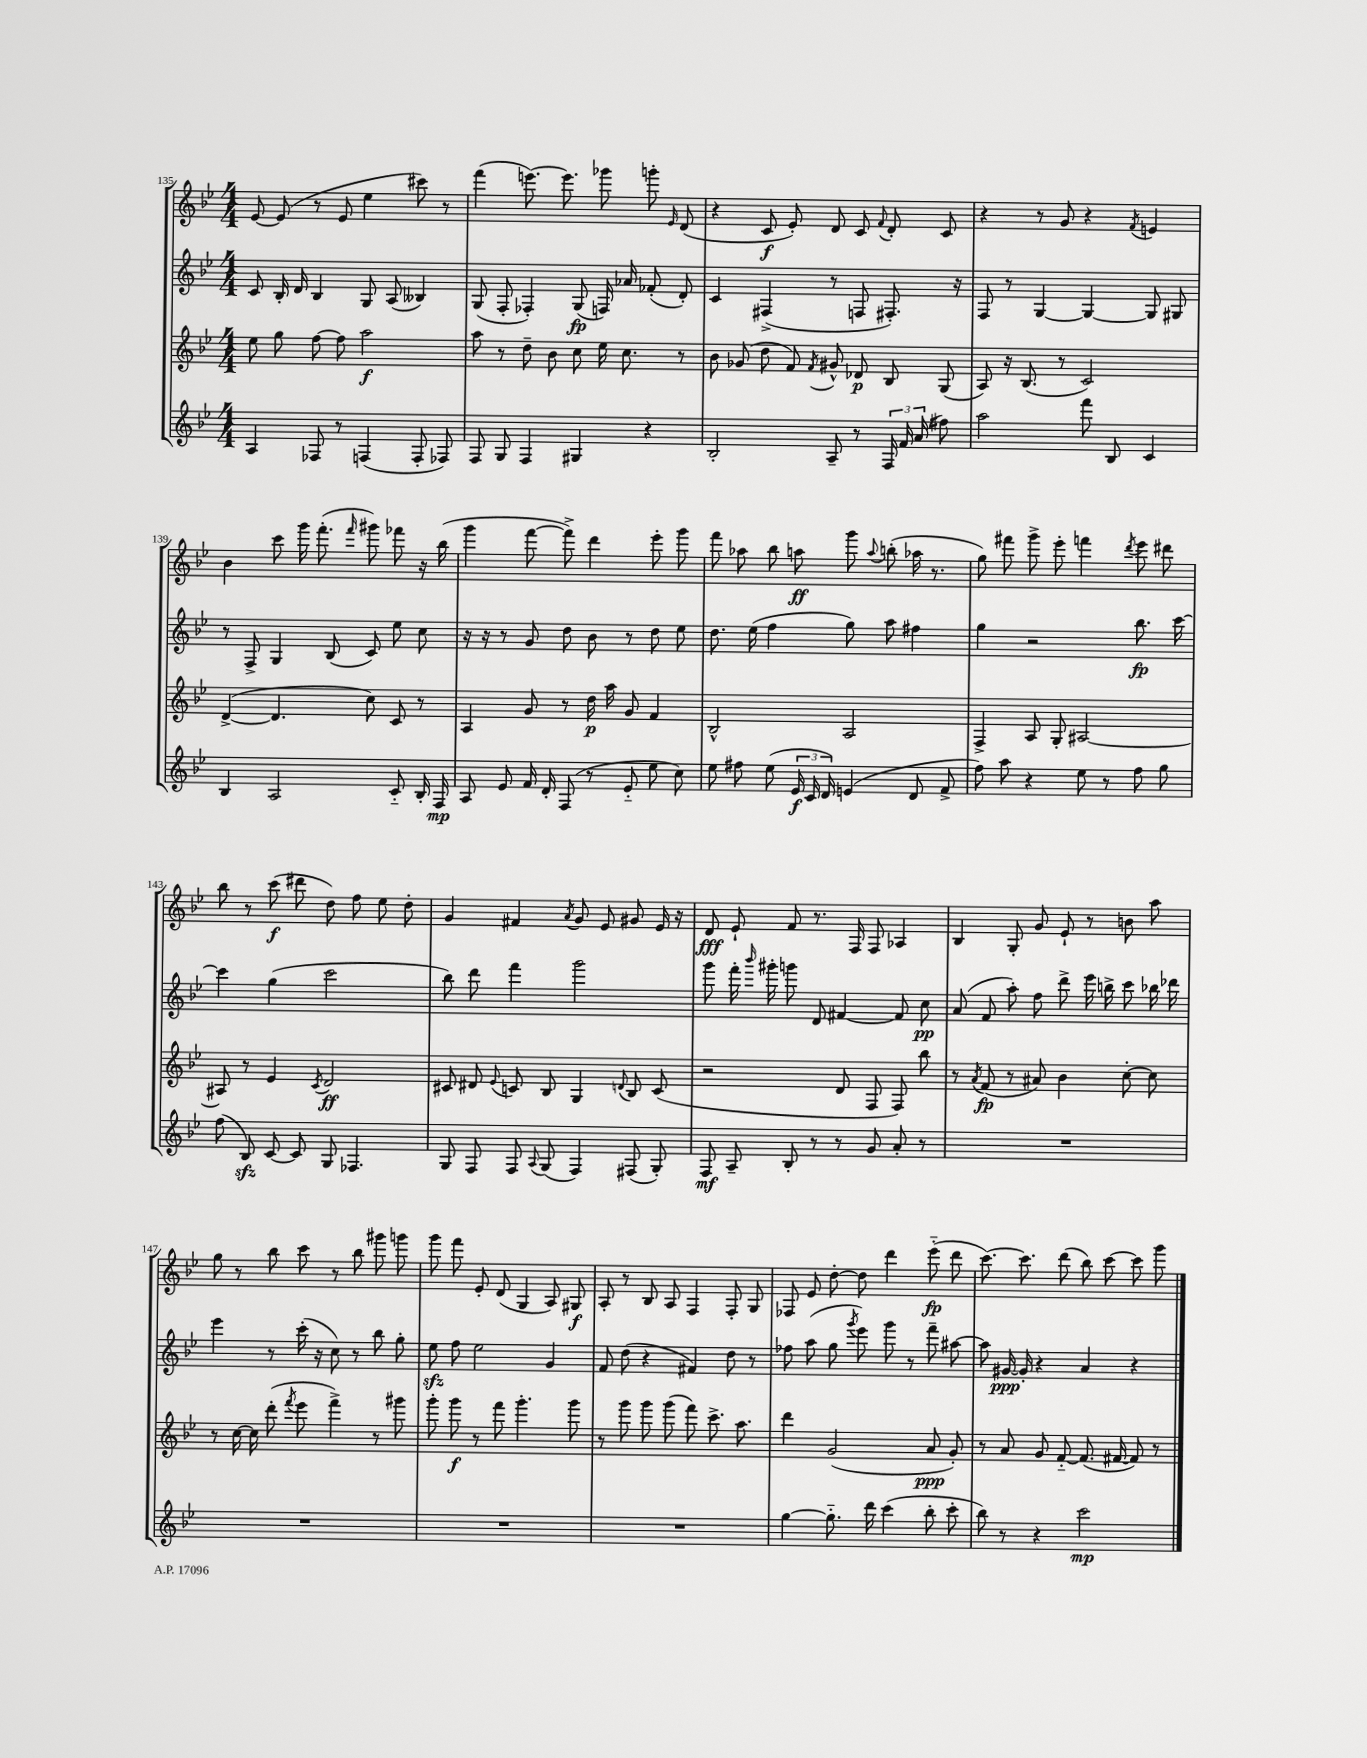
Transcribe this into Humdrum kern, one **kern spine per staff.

**kern	**kern	**kern	**kern
*staff4	*staff3	*staff2	*staff1
*clefG2	*clefG2	*clefG2	*clefG2
*k[b-e-]	*k[b-e-]	*k[b-e-]	*k[b-e-]
*M4/4	*M4/4	*M4/4	*M4/4
4A	8ee-	8c	[8e-
.	8gg	16B-'	(8e-]
.	.	16d	.
8F-	[8ff	4B-	8r
8r	8ff]	.	8e-
(4F	2aa	8G	4ee-
.	.	(8A	.
8F'	.	4B--)	8ccc#)
8F-)	.	.	8r
=	=	=	=
8F	8aa	(8G	(4fff
8G	8r	8F'	.
4F	8dd~	4F-')	[8.eee)
.	8b-	.	.
.	.	.	8.eee]
4G#	8cc	(8G	.
.	16ee-	16F)	8ggg-
.	8.cc	16a-	.
4r	.	(8f-'	8ggg'
.	.	.	16qqe-
.	8r	8d')	(8d
=	=	=	=
2B-'	8b-	4c	4r
.	(8g-	.	.
.	8dd	(4F#^	8c
.	8f)	.	8e-')
.	8qf	.	.
8A~	8g#^^	8r	8d
8r	8d-	8F	8c
.	.	.	8qqf
24F	8B-	8.F#')	8d'
24f	.	.	.
(24a	.	.	.
8ff#)	(8G	.	8c
.	.	16r	.
=	=	=	=
2aa	8A)	8F	4r
.	16r	8r	.
.	(8.B-	.	.
.	.	[4G	8r
.	8r	.	8g
8fff	2c)	4G_	4r
8B-	.	.	.
.	.	.	8qf
4c	.	8G]	4e
.	.	8G#	.
=	=	=	=
4B-	([4d^	8r	4b-
.	.	8F^	.
2A	4.d]	4G	8ccc
.	.	.	16ggg
.	.	.	(8.fff'
.	.	(8B-	.
.	.	.	16qqfff
.	8cc)	8c)	8ggg#)
8c'~	8c	8ee-	8fff-
16B-'	8r	8cc	16r
16F	.	.	(16bb-
=	=	=	=
8A	4A	16r	4ggg
.	.	16r	.
8e-	.	8r	.
16f	8g	8g	[8fff
16d'	.	.	.
(8F	8r	8dd	8fff^])
8r	16dd	8b-	4ddd
.	16aa	.	.
8e-'~	8g	8r	.
8ee-	4f	8dd	8eee-'
8cc)	.	8ee-	8ggg
=	=	=	=
8ee-	2B-^^	8.dd	8fff
8ff#	.	.	8aa-
.	.	(16ee-	.
(8ee-	.	4ff	8bb-
24e-	.	.	8aa
24c	.	.	.
24d)	.	.	.
(4e	2A	8gg)	8ggg
.	.	.	8qqaa
.	.	8aa	(8bb'
8d	.	4ff#	16aa-
.	.	.	8.r
8f^	.	.	.
=	=	=	=
8ff)	4F^	4gg	8gg)
8aa	.	.	8fff#
4r	8A	2r	8ggg^
.	8G'	.	8eee-'
8ee-	[2A#	.	4fff
8r	.	.	.
.	.	.	8qddd
8ff	.	8.bb-	8eee-
8gg	.	.	8ddd#
.	.	[16ccc	.
=	=	=	=
(8ff	8A#]	4ccc]	8bb-
8B-)	8r	.	8r
[8c	4e-	(4gg	(8ccc
8c]	.	.	8ddd#
.	8qc	.	.
8G	2d	2ccc	8dd)
4.F-	.	.	8ff
.	.	.	8ee-
.	.	.	8dd'
=	=	=	=
8G	8c#	8bb-)	4g
8F	8d#	8ddd	.
.	8qqe-	.	.
8F	8c	4fff	4f#
8qqA	.	.	.
(8G	8B-	.	.
.	.	.	8qa
4F)	4G	2ggg	8g
.	.	.	8e-
.	8qqd	.	.
(8F#	8B-	.	8g#
8G')	(8c	.	16e-
.	.	.	16r
=	=	=	=
8F	2r	8ggg	8d
8A~	.	16fff'	8e-`
.	.	16qqbbb-	.
.	.	16ggg#'	.
8B-'	.	8ggg	8f
8r	.	8d	8.r
8r	8d	[4f#	.
.	.	.	16F
8g	8F	.	8F
8a'	8F)	8f#]	4A-
8r	8bb-	8cc	.
=	=	=	=
1r	8r	(8a	4B-
.	8qa	.	.
.	(8f	8f	.
.	8r	8aa')	8G'
.	8a#)	8ff	8g
.	4b-	8ddd^	8e-`
.	.	16eee-	8r
.	.	16bb^	.
.	[8cc'	8ccc	8b
.	8cc]	16bb-	8aa
.	.	16ddd-	.
=	=	=	=
1r	8r	4eee-	8gg
.	[16cc	.	8r
.	16cc]	.	.
.	(8ddd'	8r	8bb-
.	8qfff	.	.
.	8eee-	(16ccc'	8ccc
.	.	16r	.
.	4fff^)	8cc)	8r
.	.	8r	8bb-
.	8r	8bb-	8ggg#
.	8ggg#	8gg'	8ggg
=	=	=	=
1r	8ggg'	8ee-	8ggg
.	8ggg	8ff	8fff
.	8r	2ee-	8e-'
.	8fff	.	(8d
.	4.ggg'	.	4G
.	.	4g	8A)
.	8ggg	.	8G#
=	=	=	=
1r	8r	8f	8A'
.	8ggg	(8dd	8r
.	8ggg	4r	8B-
.	(8ggg	.	8A
.	8fff)	4f#)	4F
.	8.ccc^	.	.
.	.	8dd	8F'
.	8.aa	.	.
.	.	8r	8G
=	=	=	=
[4gg	4ddd	8ff-	8F-
.	.	(8aa	8e-
8.gg'~]	(2g	8gg	[8dd'
.	.	8qggg	.
.	.	8eee-)	8dd]
16ddd	.	.	.
(4ccc	.	8ggg	4ddd
.	.	8r	.
8bb-'	8a	8fff~	(8eee-'~
8ccc'	8g')	[8aa#	8ddd
=	=	=	=
8bb-)	8r	8aa#]	[8.ccc)
8r	8a	[16g#	.
.	.	16g#']	8.ccc]
4r	8g	4r	.
.	[8f'~	.	(8ddd
2ccc	(8.f]	4a	8bb-)
.	.	.	[8ccc
.	[16f#	.	.
.	8f#])	4r	8ccc]
.	8r	.	8ggg
==	==	==	==
*-	*-	*-	*-
